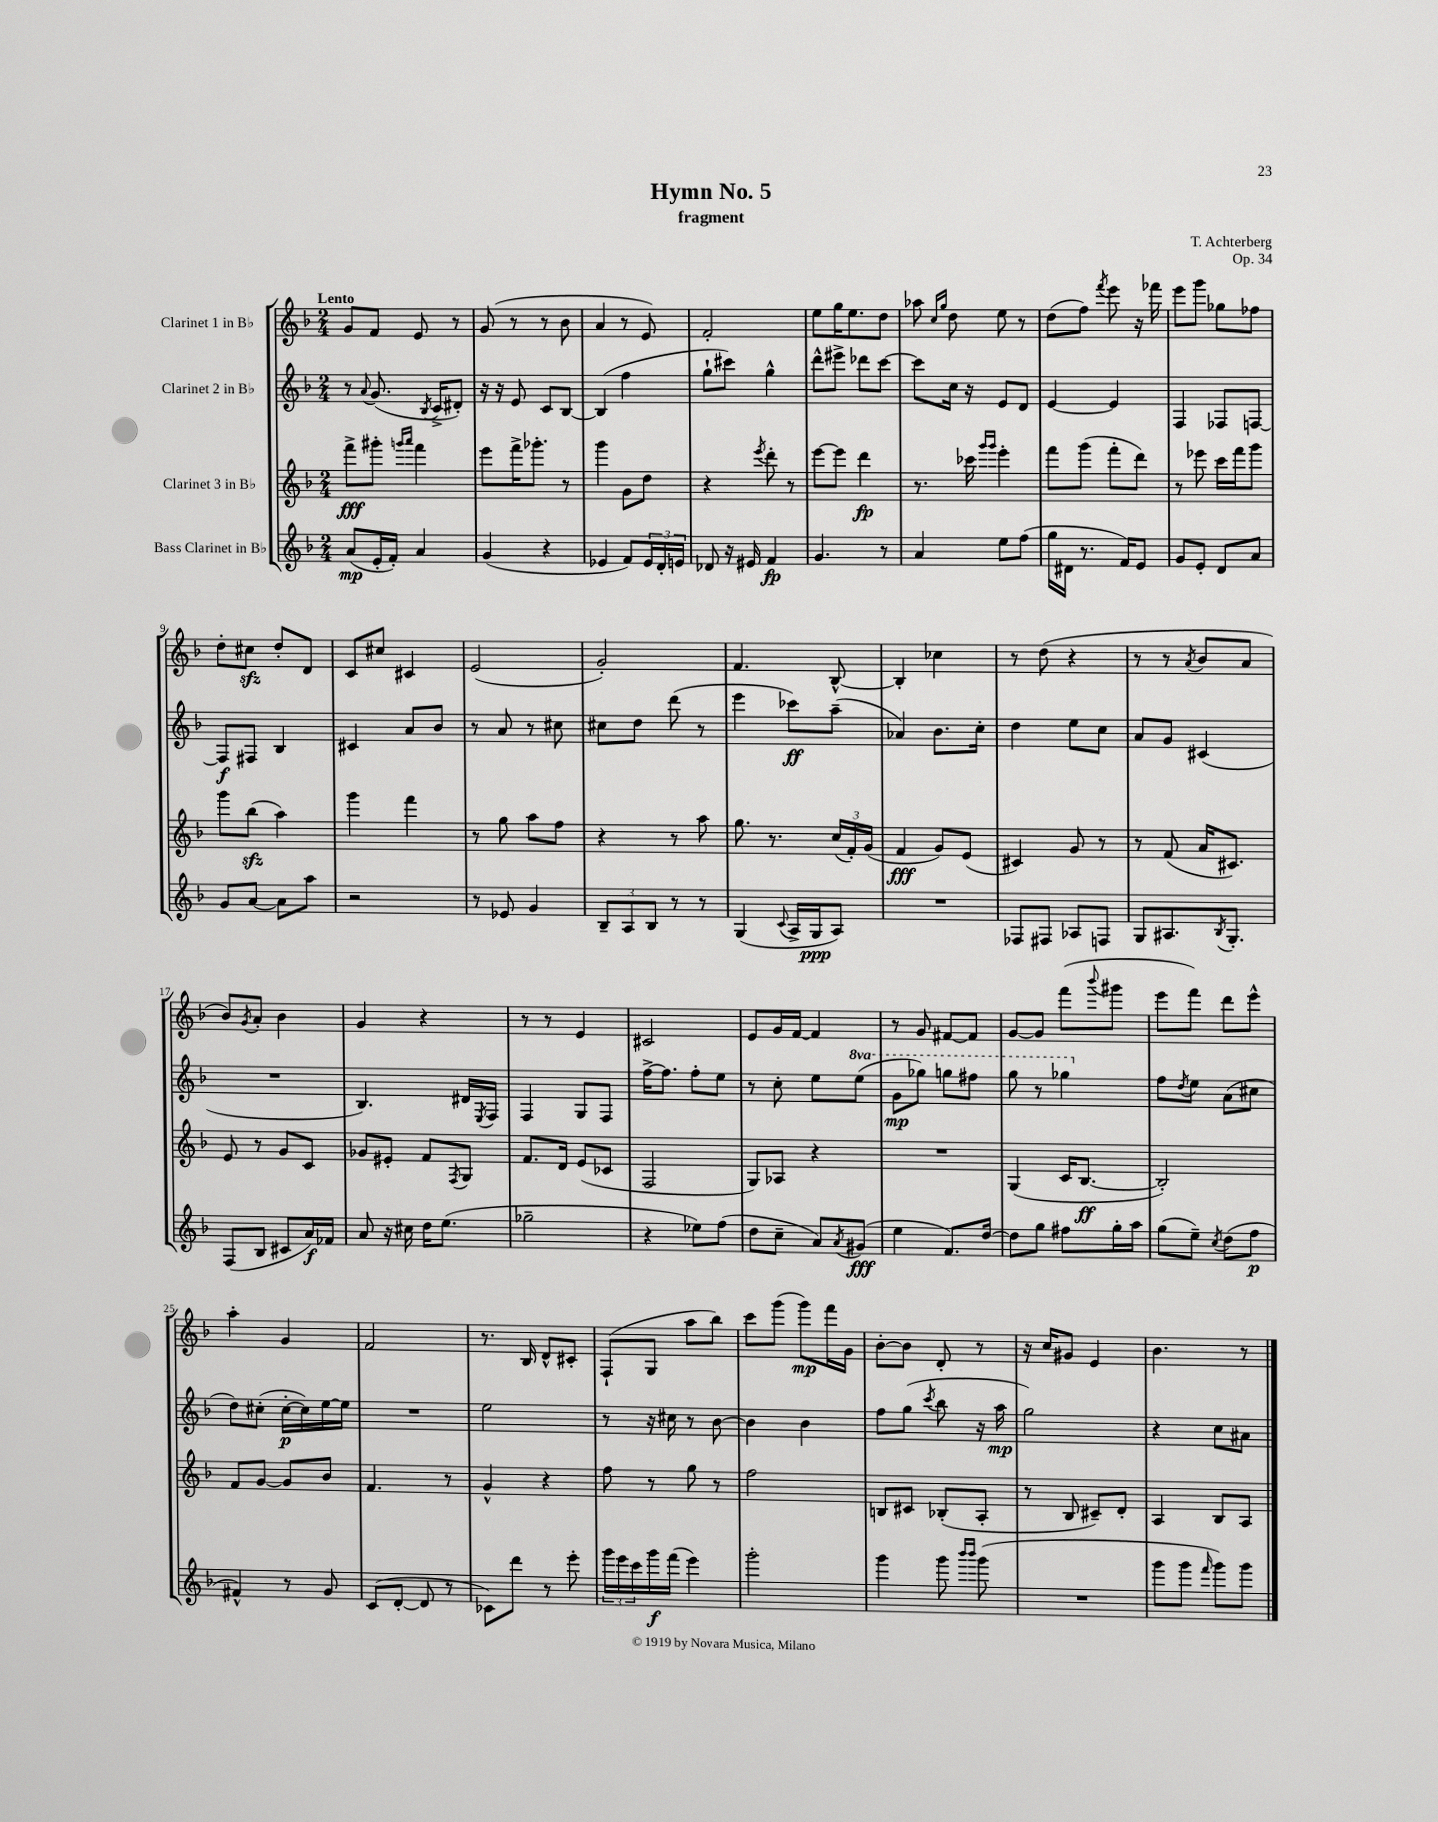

**kern	**kern	**kern	**kern
*staff4	*staff3	*staff2	*staff1
*clefG2	*clefG2	*clefG2	*clefG2
*k[b-]	*k[b-]	*k[b-]	*k[b-]
*M2/4	*M2/4	*M2/4	*M2/4
(8a	8fff^	8r	8g
.	.	8qqa	.
16e'	8ggg#'	(8.g	8f
16f')	.	.	.
.	16qqggg	.	.
.	16qqaaa	.	.
4a	4fff	.	8e
.	.	8qB-	.
.	.	16c^	.
.	.	8d#')	8r
=	=	=	=
(4g	8eee	16r	(8g
.	.	16r	.
.	16fff^	8e	8r
.	8.ggg-'	.	.
4r	.	8c	8r
.	8r	[8B-	8b-
=	=	=	=
4e-	4ggg	(4B-]	4a
8f)	8g	4ff	8r
24e-	8dd	.	8e)
24d'	.	.	.
24e	.	.	.
=	=	=	=
8d-	4r	8gg`	2f'
16r	.	8ccc#)	.
16e#	.	.	.
.	8qeee	.	.
4f	8ddd'	4gg^^	.
.	8r	.	.
=	=	=	=
4.g	[8eee	8ddd^^	8ee
.	8eee]	8eee#^	16gg
.	.	.	8.ee
.	4ddd	8ddd-	.
8r	.	[8ccc	8dd
=	=	=	=
4a	8.r	8ccc]	8aa-
.	.	.	16qqcc
.	.	.	16qqgg
.	.	16cc	8dd
.	16ccc-	16r	.
.	16qqggg	.	.
.	16qqggg	.	.
8ee	4eee'	8e	8ee
(8ff	.	8d	8r
=	=	=	=
16gg	8fff	[4e	(8dd
16d#	.	.	.
8.r	(8ggg	.	8ff)
.	.	.	8qfff
.	8fff'	4e]	8eee
16f)	.	.	.
8e	8ddd)	.	16r
.	.	.	16fff-
=	=	=	=
8g	8r	4F	8eee
8e'	8eee-	.	8ggg
8d	16ccc	8F-	8gg-
.	16fff	.	.
8a	8ggg	[8F	8ff-
=	=	=	=
8g	8ggg	8F]	8dd'
[8a	(8bb-	8F#	8cc#
8a]	4aa)	4B-	8dd'
8aa	.	.	8d
=	=	=	=
2r	4ggg	4c#	8c
.	.	.	8cc#
.	4fff	8a	4c#
.	.	8b-	.
=	=	=	=
8r	8r	8r	(2e
8e-	8gg	8a	.
4g	8aa	8r	.
.	8ff	8cc#	.
=	=	=	=
12B-~	4r	8cc#	2g')
12A	.	.	.
.	.	8dd	.
12B-	.	.	.
8r	8r	(8ddd	.
8r	8aa	8r	.
=	=	=	=
(4G	8.gg	4eee	4.f
.	8.r	.	.
8qqc	.	.	.
16A^	.	8ccc-)	.
16G	.	.	.
8A)	(24cc	(8aa~	[8B-^^
.	24f')	.	.
.	(24g	.	.
=	=	=	=
2r	4f	4a-)	4B-']
.	8g)	8.b-	4cc-
.	(8e	.	.
.	.	16cc'	.
=	=	=	=
8F-	4c#)	4dd	8r
8F#	.	.	(8dd
8A-	8g	8ee	4r
8F	8r	8cc	.
=	=	=	=
8G	8r	8a	8r
8.A#	(8f	8g	8r
.	.	.	8qa
.	16a	(4c#	8b-
8qB-	.	.	.
8.G'	8.c#)	.	.
.	.	.	8a
=	=	=	=
(8F	8e	2r	8b-)
.	.	.	8qg
8B-	8r	.	8a'
8c#	8g	.	4b-
16a)	8c	.	.
16f-	.	.	.
=	=	=	=
8a	8g-	4.B-)	4g
16r	8e#'	.	.
16cc#	.	.	.
16dd	8f	.	4r
(8.ee	.	.	.
.	8qF	.	.
.	8G	16d#	.
.	.	8qE	.
.	.	16F	.
=	=	=	=
2gg-~	8.f	4F	8r
.	.	.	8r
.	16d	.	.
.	(8e	8G	4e
.	8c-	8F	.
=	=	=	=
4r	2F	[16ff^	2c#
.	.	8.ff]	.
8ee-)	.	8ff'	.
(8ff	.	8ee	.
=	=	=	=
8dd	8G)	8r	8e
8cc~	8A-	8cc'	16g
.	.	.	[16f
8a)	4r	8ee	4f]
8qa	.	.	.
(8g#	.	(8eee	.
=	=	=	=
4ee	2r	8gg	8r
.	.	8ggg-)	8g
8.f)	.	8ggg	[8f#
.	.	8fff#	8f#]
[16dd	.	.	.
=	=	=	=
8dd]	(4G	8ggg	[8g
8gg	.	8r	8g]
8ff#	16c	4ggg-	(8fff
.	[8.B-	.	.
.	.	.	8qqbbb-
16gg'	.	.	8ggg#
16aa	.	.	.
=	=	=	=
(8gg	2B-'])	8ff	8eee
.	.	8qdd	.
8ee~)	.	8ee	8fff)
8qcc	.	.	.
(8dd	.	(8a	8ddd
8ff	.	8cc#	8eee^^
=	=	=	=
4f#^^)	8f	8dd)	4aa'
.	[8g	(8cc#'	.
8r	8g]	[16cc#'	4g
.	.	16cc#])	.
8g	8b-	[16ee	.
.	.	16ee]	.
=	=	=	=
(8c	4.f	2r	2f
[8d'	.	.	.
8d]	.	.	.
8r	8r	.	.
=	=	=	=
8c-)	4g^^	2ee	8.r
8ddd	.	.	.
.	.	.	16B-
8r	4r	.	8d^^
8eee'	.	.	8c#'
=	=	=	=
24ggg	8ff	8r	(8F`
24eee	.	.	.
24ccc	.	.	.
16ggg	8r	16r	8G
(16fff	.	16cc#	.
4eee)	8gg	8r	8aa
.	8r	[8b-	8bb-)
=	=	=	=
2ggg'	2ff	4b-]	8ccc
.	.	.	(8ggg
.	.	4b-	8ggg)
.	.	.	16fff
.	.	.	16g
=	=	=	=
4ggg	8B	8ff	[8b-'
.	8c#	(8gg	8b-]
.	.	8qccc	.
8ggg	(8B-'	8bb-	8d'
16qqbbb-	.	.	.
16qqbbb-	.	.	.
(8ggg	8A'	16r	8r
.	.	16aa	.
=	=	=	=
2r	8r	2gg)	16r
.	.	.	16cc
.	8B-	.	8g#
.	8c#~)	.	4e
.	8d'	.	.
=	=	=	=
8ggg	4A	4r	4.b-
8ggg	.	.	.
16qqfff	.	.	.
8ggg)	8B-	8cc	.
8ggg	8A	8a#	8r
==	==	==	==
*-	*-	*-	*-
